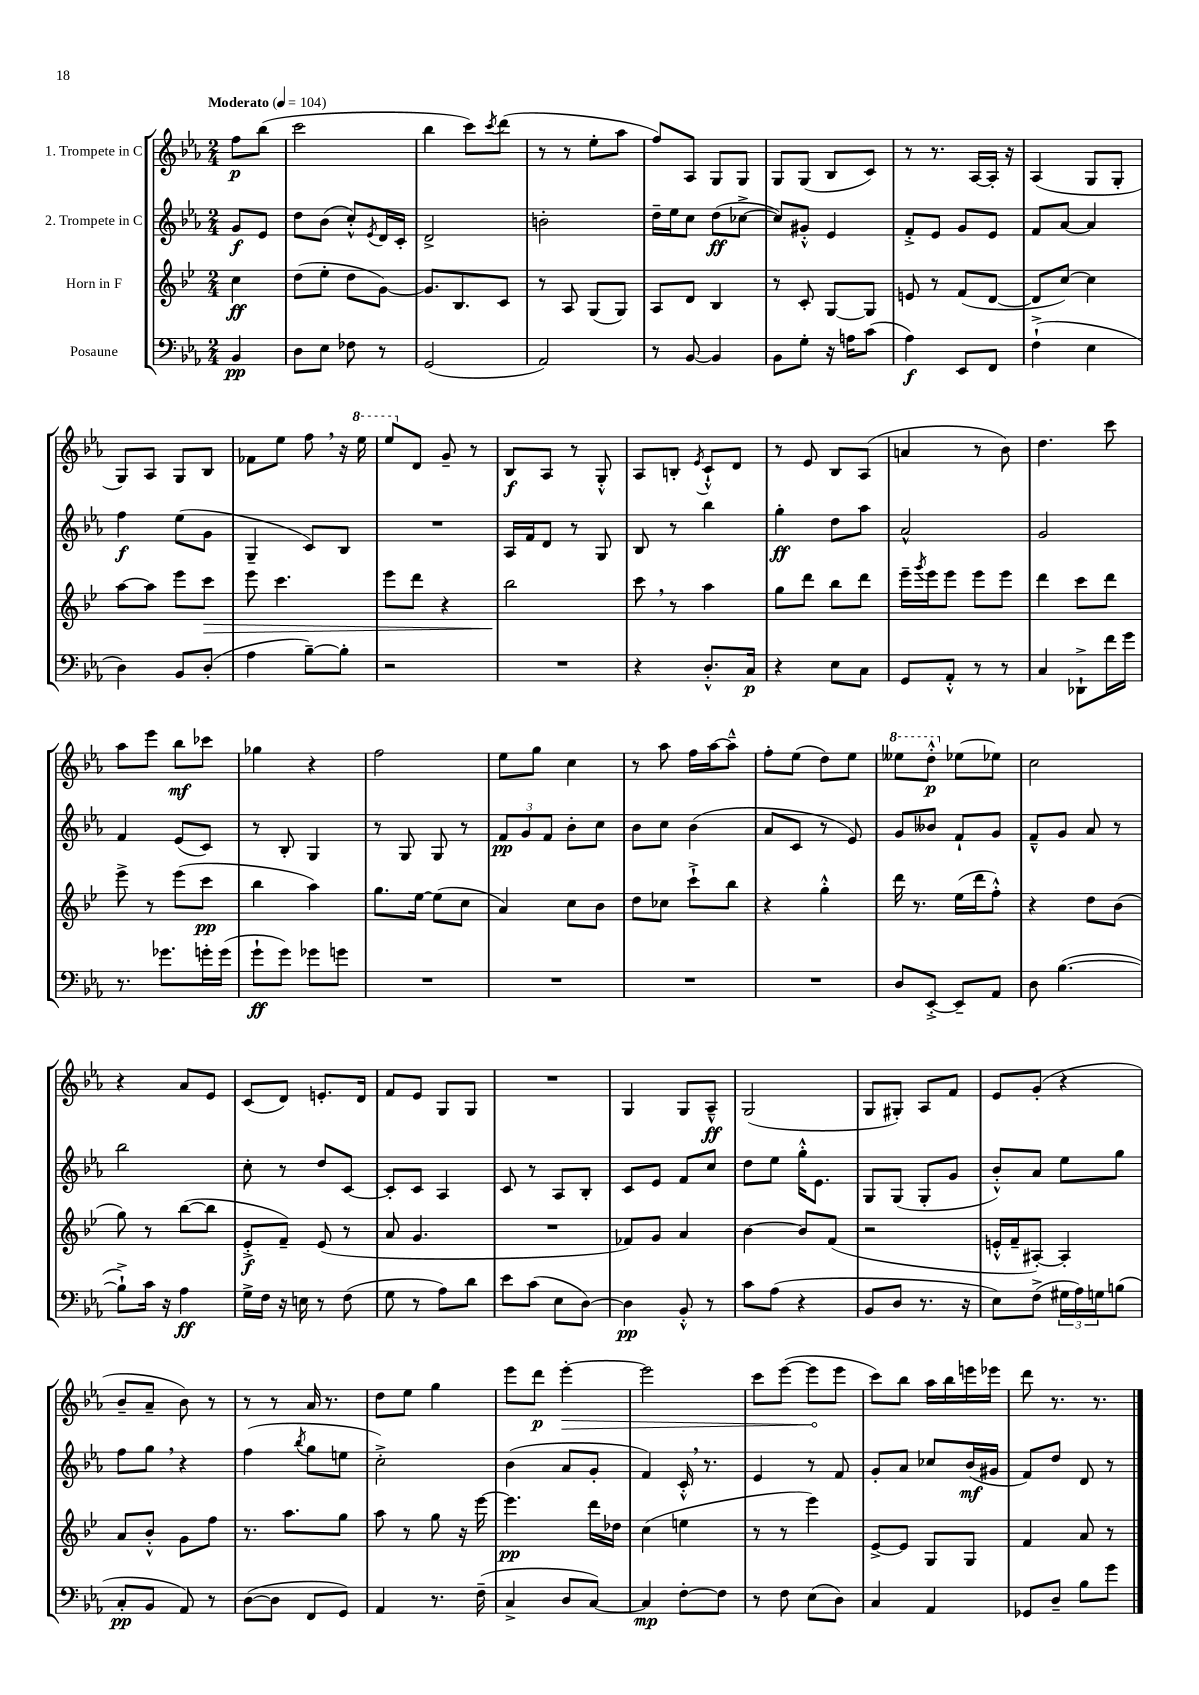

**kern	**dynam	**kern	**dynam	**kern	**dynam	**kern	**dynam
*part4	*part4	*part3	*part3	*part2	*part2	*part1	*part1
*staff4	*staff4	*staff3	*staff3	*staff2	*staff2	*staff1	*staff1
*I"Posaune	*	*I"Horn in F	*	*I"2. Trompete in C	*	*I"1. Trompete in C	*
*clefF4	*	*clefG2	*	*clefG2	*	*clefG2	*
*k[b-e-a-]	*	*k[b-e-]	*	*k[b-e-a-]	*	*k[b-e-a-]	*
*M2/4	*	*M2/4	*	*M2/4	*	*M2/4	*
*MM104	*	*MM104	*	*MM104	*	*MM104	*
=	=	=	=	=	=	=	=
!	!	!	!	!	!	!LO:TX:a:B:t=Moderato	!
4BB-/	pp	4cc\	ff	8g/L	f	8ff\L	p
.	.	.	.	8e-/J	.	(8bb-\J	.
=1	=1	=1	=1	=1	=1	=1	=1
8D\L	.	(8dd\L	.	8dd\L	.	2ccc\	.
8E-\J	.	8ee-'\J	.	(8b-\J	.	.	.
8F-X\	.	8dd\L	.	8cc'^^/L)	.	.	.
.	.	.	.	8qe-/	.	.	.
8r	.	[8g\J)	.	16d/L	.	.	.
.	.	.	.	16c'/JJ	.	.	.
=2	=2	=2	=2	=2	=2	=2	=2
(2GG/	.	8.g/L]	.	2d^/	.	4bb-\	.
.	.	8.B-/	.	.	.	.	.
.	.	.	.	.	.	8ccc\L)	.
.	.	.	.	.	.	8qccc/	.
.	.	8c/J	.	.	.	(8ddd\J	.
=3	=3	=3	=3	=3	=3	=3	=3
2AA-/)	.	8r	.	2bn'\	.	8r	.
.	.	8A/	.	.	.	8r	.
.	.	(8G/L	.	.	.	8ee-'\L	.
.	.	8G/J)	.	.	.	8aa-\J	.
=4	=4	=4	=4	=4	=4	=4	=4
8r	.	8A/L	.	16dd~\LL	.	8ff/L)	.
.	.	.	.	16ee-\J	.	.	.
[8BB-/	.	8d/J	.	8cc\J	.	8A-/J	.
4BB-/]	.	4B-/	.	(8dd\L	ff	8G/L	.
.	.	.	.	[8cc-X^\J	.	8G/J	.
=5	=5	=5	=5	=5	=5	=5	=5
8BB-\L	.	8r	.	8cc-/L])	.	8G/L	.
8G'\J	.	8c'/	.	8g#X'^^/J	.	(8G/J	.
16r	.	[8G/L	.	4e-/	.	8B-/L	.
16An\KL	.	.	.	.	.	.	.
(8c\J	.	8G/J]	.	.	.	8c/J)	.
=6	=6	=6	=6	=6	=6	=6	=6
4A-\)	f	8en/	.	8f'^/L	.	8r	.
.	.	8r	.	8e-/J	.	8.r	.
8EE-/L	.	(8f/L	.	8g/L	.	.	.
.	.	.	.	.	.	[16A-/LL	.
8FF/J	.	[8d/J	.	8e-/J	.	16A-'/JJ]	.
.	.	.	.	.	.	16r	.
=7	=7	=7	=7	=7	=7	=7	=7
(4F`^\	.	8d/L]	.	8f/L	.	(4A-/	.
.	.	[8cc/J)	.	[8a-/J	.	.	.
4E-\	.	4cc\]	.	4a-/]	.	8G/L	.
.	.	.	.	.	.	8G'/J	.
!!LO:LB:g=z
=8	=8	=8	=8	=8	=8	=8	=8
4D\)	.	[8aa\L	.	4ff\	f	8G/L)	.
.	.	8aa\J]	.	.	.	8A-/J	.
8BB-/L	.	8eee-\L	.	(8ee-\L	.	8G/L	.
!	!	!	!LO:HP:b	!	!	!	!
(8D'/J	.	8ccc\J	>	8g\J	.	8B-/J	.
=9	=9	=9	=9	=9	=9	=9	=9
4A-\	.	8eee-\	.	4G~/	.	8f-X\L	.
.	.	4.ccc\	.	.	.	8ee-\J	.
[8B-~\L)	.	.	.	8c/L)	.	8ff,\	.
8B-'\J]	.	.	.	8B-/J	.	16r	.
*	*	*	*	*	*	*8va	*
.	.	.	.	.	.	16eee-\	.
=10	=10	=10	=10	=10	=10	=10	=10
2r	.	8eee-\L	.	2r	.	8eee-/L	.
*	*	*	*	*	*	*X8va	*
.	.	8ddd\J	.	.	.	8d/J	.
.	.	4r	.	.	.	8g~/	.
.	.	.	.	.	.	8r	.
=11	=11	=11	=11	=11	=11	=11	=11
2r	.	2bb-\	.	16A-/LL	.	8B-/L	f
.	.	.	.	16f/J	.	.	.
.	.	.	.	8d/J	.	8A-/J	.
.	.	.	.	8r	.	8r	.
.	.	.	.	8G/	.	8G'^^/	.
.	.	.	]	.	.	.	.
=12	=12	=12	=12	=12	=12	=12	=12
4r	.	8ccc,\	.	8B-/	.	8A-/L	.
.	.	8r	.	8r	.	8Bn'/J	.
.	.	.	.	.	.	8qe-/	.
8.D'^^/L	.	4aa\	.	4bb-\	.	8c`^^/L	.
.	.	.	.	.	.	8d/J	.
16C/Jk	p	.	.	.	.	.	.
=13	=13	=13	=13	=13	=13	=13	=13
4r	.	8gg\L	.	4gg'\	ff	8r	.
.	.	8ddd\J	.	.	.	8e-/	.
8E-\L	.	8bb-\L	.	8dd\L	.	8B-/L	.
8C\J	.	8ddd\J	.	8aa-\J	.	(8A-/J	.
=14	=14	=14	=14	=14	=14	=14	=14
8GG/L	.	16eee-~\LL	.	2a-^^/	.	4an/	.
.	.	8qggg/	.	.	.	.	.
.	.	16eee-\J	.	.	.	.	.
8AA-'^^/J	.	8eee-\J	.	.	.	.	.
8r	.	8eee-\L	.	.	.	8r	.
8r	.	8eee-\J	.	.	.	8b-\)	.
=15	=15	=15	=15	=15	=15	=15	=15
4C/	.	4ddd\	.	2g/	.	4.dd\	.
8DD-X`^\L	.	8ccc\L	.	.	.	.	.
16f\L	.	8ddd\J	.	.	.	8ccc\	.
16g\JJ	.	.	.	.	.	.	.
!!LO:LB:g=z
=16	=16	=16	=16	=16	=16	=16	=16
8.r	.	8eee-^\	.	4f/	.	8aa-\L	.
.	.	8r	.	.	.	8eee-\J	.
8.g-X\L	.	.	.	.	.	.	.
.	.	(8eee-\L	.	(8e-/L	.	8bb-\L	mf
16gn'\L	.	8ccc\J	pp	8c/J)	.	8ccc-X\J	.
(16g\JJ	.	.	.	.	.	.	.
=17	=17	=17	=17	=17	=17	=17	=17
8g`\L	ff	4bb-\	.	8r	.	4gg-X\	.
8g\J)	.	.	.	8B-'/	.	.	.
8g-X\L	.	4aa\)	.	4G/	.	4r	.
8gn\J	.	.	.	.	.	.	.
=18	=18	=18	=18	=18	=18	=18	=18
2r	.	8.gg\L	.	8r	.	2ff\	.
.	.	.	.	8G/	.	.	.
.	.	[16ee-\Jk	.	.	.	.	.
.	.	(8ee-\L]	.	8G/	.	.	.
.	.	8cc\J	.	8r	.	.	.
=19	=19	=19	=19	=19	=19	=19	=19
2r	.	4a/)	.	12f/L	pp	8ee-\L	.
.	.	.	.	12g/	.	.	.
.	.	.	.	.	.	8gg\J	.
.	.	.	.	12f/J	.	.	.
.	.	8cc\L	.	8b-'\L	.	4cc\	.
.	.	8b-\J	.	8cc\J	.	.	.
=20	=20	=20	=20	=20	=20	=20	=20
2r	.	8dd\L	.	8b-\L	.	8r	.
.	.	8cc-X\J	.	8cc\J	.	8aa-\	.
.	.	8ccc`^\L	.	(4b-\	.	16ff\LL	.
.	.	.	.	.	.	[16aa-\J	.
.	.	8bb-\J	.	.	.	8aa-~^^\J]	.
=21	=21	=21	=21	=21	=21	=21	=21
2r	.	4r	.	8a-/L	.	8ff'\L	.
.	.	.	.	8c/J	.	(8ee-\J	.
.	.	4gg'^^\	.	8r	.	8dd\L)	.
.	.	.	.	8e-/)	.	8ee-\J	.
=22	=22	=22	=22	=22	=22	=22	=22
*	*	*	*	*	*	*8va	*
8D/L	.	16ddd\	.	8g/L	.	8eee--X\L	.
.	.	8.r	.	.	.	.	.
[8EE-'^/J	.	.	.	8b--X/J	.	8ddd'^^\J	p
*	*	*	*	*	*	*X8va	*
8EE-~/L]	.	(16ee-\LL	.	8f`/L	.	[8ee-X\L	.
.	.	16ddd\J	.	.	.	.	.
8AA-/J	.	8ff'^^\J)	.	8g/J	.	8ee-X\J]	.
=23	=23	=23	=23	=23	=23	=23	=23
8D\	.	4r	.	8f~^^/L	.	2cc\	.
([4.B-\	.	.	.	8g/J	.	.	.
.	.	8dd\L	.	8a-/	.	.	.
.	.	(8b-\J	.	8r	.	.	.
!!LO:LB:g=z
=24	=24	=24	=24	=24	=24	=24	=24
8B-`^\L])	.	8gg\)	.	2bb-\	.	4r	.
16c\Jk	.	8r	.	.	.	.	.
16r	.	.	.	.	.	.	.
4A-\	ff	([8bb-\L	.	.	.	8a-/L	.
.	.	8bb-\J]	.	.	.	8e-/J	.
=25	=25	=25	=25	=25	=25	=25	=25
16G^\LL	.	8e-'^/L	f	8cc'\	.	(8c/L	.
16F\JJ	.	.	.	.	.	.	.
16r	.	8f~/J)	.	8r	.	8d/J)	.
16En\	.	.	.	.	.	.	.
8r	.	(8e-/	.	8dd/L	.	8.en'/L	.
(8F\	.	8r	.	[8c/J	.	.	.
.	.	.	.	.	.	16d/Jk	.
=26	=26	=26	=26	=26	=26	=26	=26
8G\	.	8a/	.	8c'/L]	.	8f/L	.
8r	.	4.g/	.	8c/J	.	8e-/J	.
8A-\L)	.	.	.	4A-/	.	8G/L	.
8d\J	.	.	.	.	.	8G/J	.
=27	=27	=27	=27	=27	=27	=27	=27
8e-\L	.	2r	.	8c/	.	2r	.
(8c\J	.	.	.	8r	.	.	.
8E-\L	.	.	.	8A-/L	.	.	.
[8D\J)	.	.	.	8B-'/J	.	.	.
=28	=28	=28	=28	=28	=28	=28	=28
4D\]	pp	8f-X/L)	.	8c/L	.	4G/	.
.	.	8g/J	.	8e-/J	.	.	.
8BB-'^^/	.	4a/	.	8f/L	.	8G/L	.
8r	.	.	.	8cc/J	.	8A-~^^/J	ff
=29	=29	=29	=29	=29	=29	=29	=29
8c\L	.	[4b-\	.	8dd\L	.	(2G/	.
(8A-\J	.	.	.	8ee-\J	.	.	.
4r	.	8b-/L]	.	16gg'^^\KL	.	.	.
.	.	.	.	8.e-\J	.	.	.
.	.	(8f/J	.	.	.	.	.
=30	=30	=30	=30	=30	=30	=30	=30
8BB-/L	.	2r	.	8G/L	.	8G/L	.
8D/J	.	.	.	(8G/J	.	8G#X'/J)	.
8.r	.	.	.	8G'/L	.	8A-/L	.
.	.	.	.	8g/J	.	8f/J	.
16r	.	.	.	.	.	.	.
=31	=31	=31	=31	=31	=31	=31	=31
8E-\L)	.	16en'^^/LL	.	8b-'^^/L)	.	8e-/L	.
.	.	16f~/J	.	.	.	.	.
(8F^\J	.	[8A#X'/J)	.	8a-/J	.	(8g'/J	.
24G#X\LL	.	4A#'/]	.	8ee-\L	.	4r	.
24A-\)	.	.	.	.	.	.	.
24Gn\J	.	.	.	.	.	.	.
(8Bn\J	.	.	.	8gg\J	.	.	.
!!LO:LB:g=z
=32	=32	=32	=32	=32	=32	=32	=32
8C'/L	pp	8a/L	.	8ff\L	.	8b-~/L	.
8BB-/J	.	8b-'^^/J	.	8gg,\J	.	8a-~/J	.
8AA-/)	.	8g\L	.	4r	.	8b-\)	.
8r	.	8ff\J	.	.	.	8r	.
=33	=33	=33	=33	=33	=33	=33	=33
([8D\L	.	8.r	.	(4ff\	.	8r	.
8D\J]	.	.	.	.	.	8r	.
.	.	8.aa\L	.	.	.	.	.
.	.	.	.	8qbb-/	.	.	.
8FF/L	.	.	.	8gg\L	.	16a-/	.
.	.	.	.	.	.	8.r	.
8GG/J)	.	8gg\J	.	8een\J	.	.	.
=34	=34	=34	=34	=34	=34	=34	=34
4AA-/	.	8aa\	.	2cc'^\)	.	8dd\L	.
.	.	8r	.	.	.	8ee-\J	.
8.r	.	8gg\	.	.	.	4gg\	.
.	.	16r	.	.	.	.	.
(16F~\	.	[16eee-\	.	.	.	.	.
=35	=35	=35	=35	=35	=35	=35	=35
4C^/	.	4.eee-\]	pp	(4b-\	.	8eee-\L	.
.	.	.	.	.	.	8ddd\J	p
!	!	!	!	!	!	!	!LO:HP:b
8D/L	.	.	.	8a-/L	.	[4eee-'\	>
[8C/J)	.	16ddd\LL	.	8g'/J	.	.	.
.	.	16dd-X\JJ	.	.	.	.	.
=36	=36	=36	=36	=36	=36	=36	=36
4C/]	mp	(4cc\	.	4f/)	.	2eee-\]	.
[8F'\L	.	4een\	.	16c'^^,/	.	.	.
.	.	.	.	8.r	.	.	.
8F\J]	.	.	.	.	.	.	.
=37	=37	=37	=37	=37	=37	=37	=37
8r	.	8r	.	4e-/	.	8ccc\L	.
8F\	.	8r	.	.	.	([8eee-\J	.
(8E-\L	.	4eee-\)	.	8r	.	8eee-\L]	.
8D\J)	.	.	.	8f/	.	8eee-\J	]
=38	=38	=38	=38	=38	=38	=38	=38
4C/	.	[8e-^/L	.	8g'/L	.	8ccc\L)	.
.	.	8e-/J]	.	8a-/J	.	8bb-\J	.
4AA-/	.	8G/L	.	8cc-X/L	.	16aa-\LL	.
.	.	.	.	.	.	16bb-\	.
.	.	8G/J	.	(16b-/L	mf	16eeen\	.
.	.	.	.	16g#X/JJ	.	16eee-X\JJ	.
=39	=39	=39	=39	=39	=39	=39	=39
8GG-X/L	.	4f/	.	8f/L)	.	8ddd\	.
8D~/J	.	.	.	8dd/J	.	8.r	.
8B-\L	.	8a/	.	8d/	.	.	.
.	.	.	.	.	.	8.r	.
8g\J	.	8r	.	8r	.	.	.
==	==	==	==	==	==	==	==
*-	*-	*-	*-	*-	*-	*-	*-
